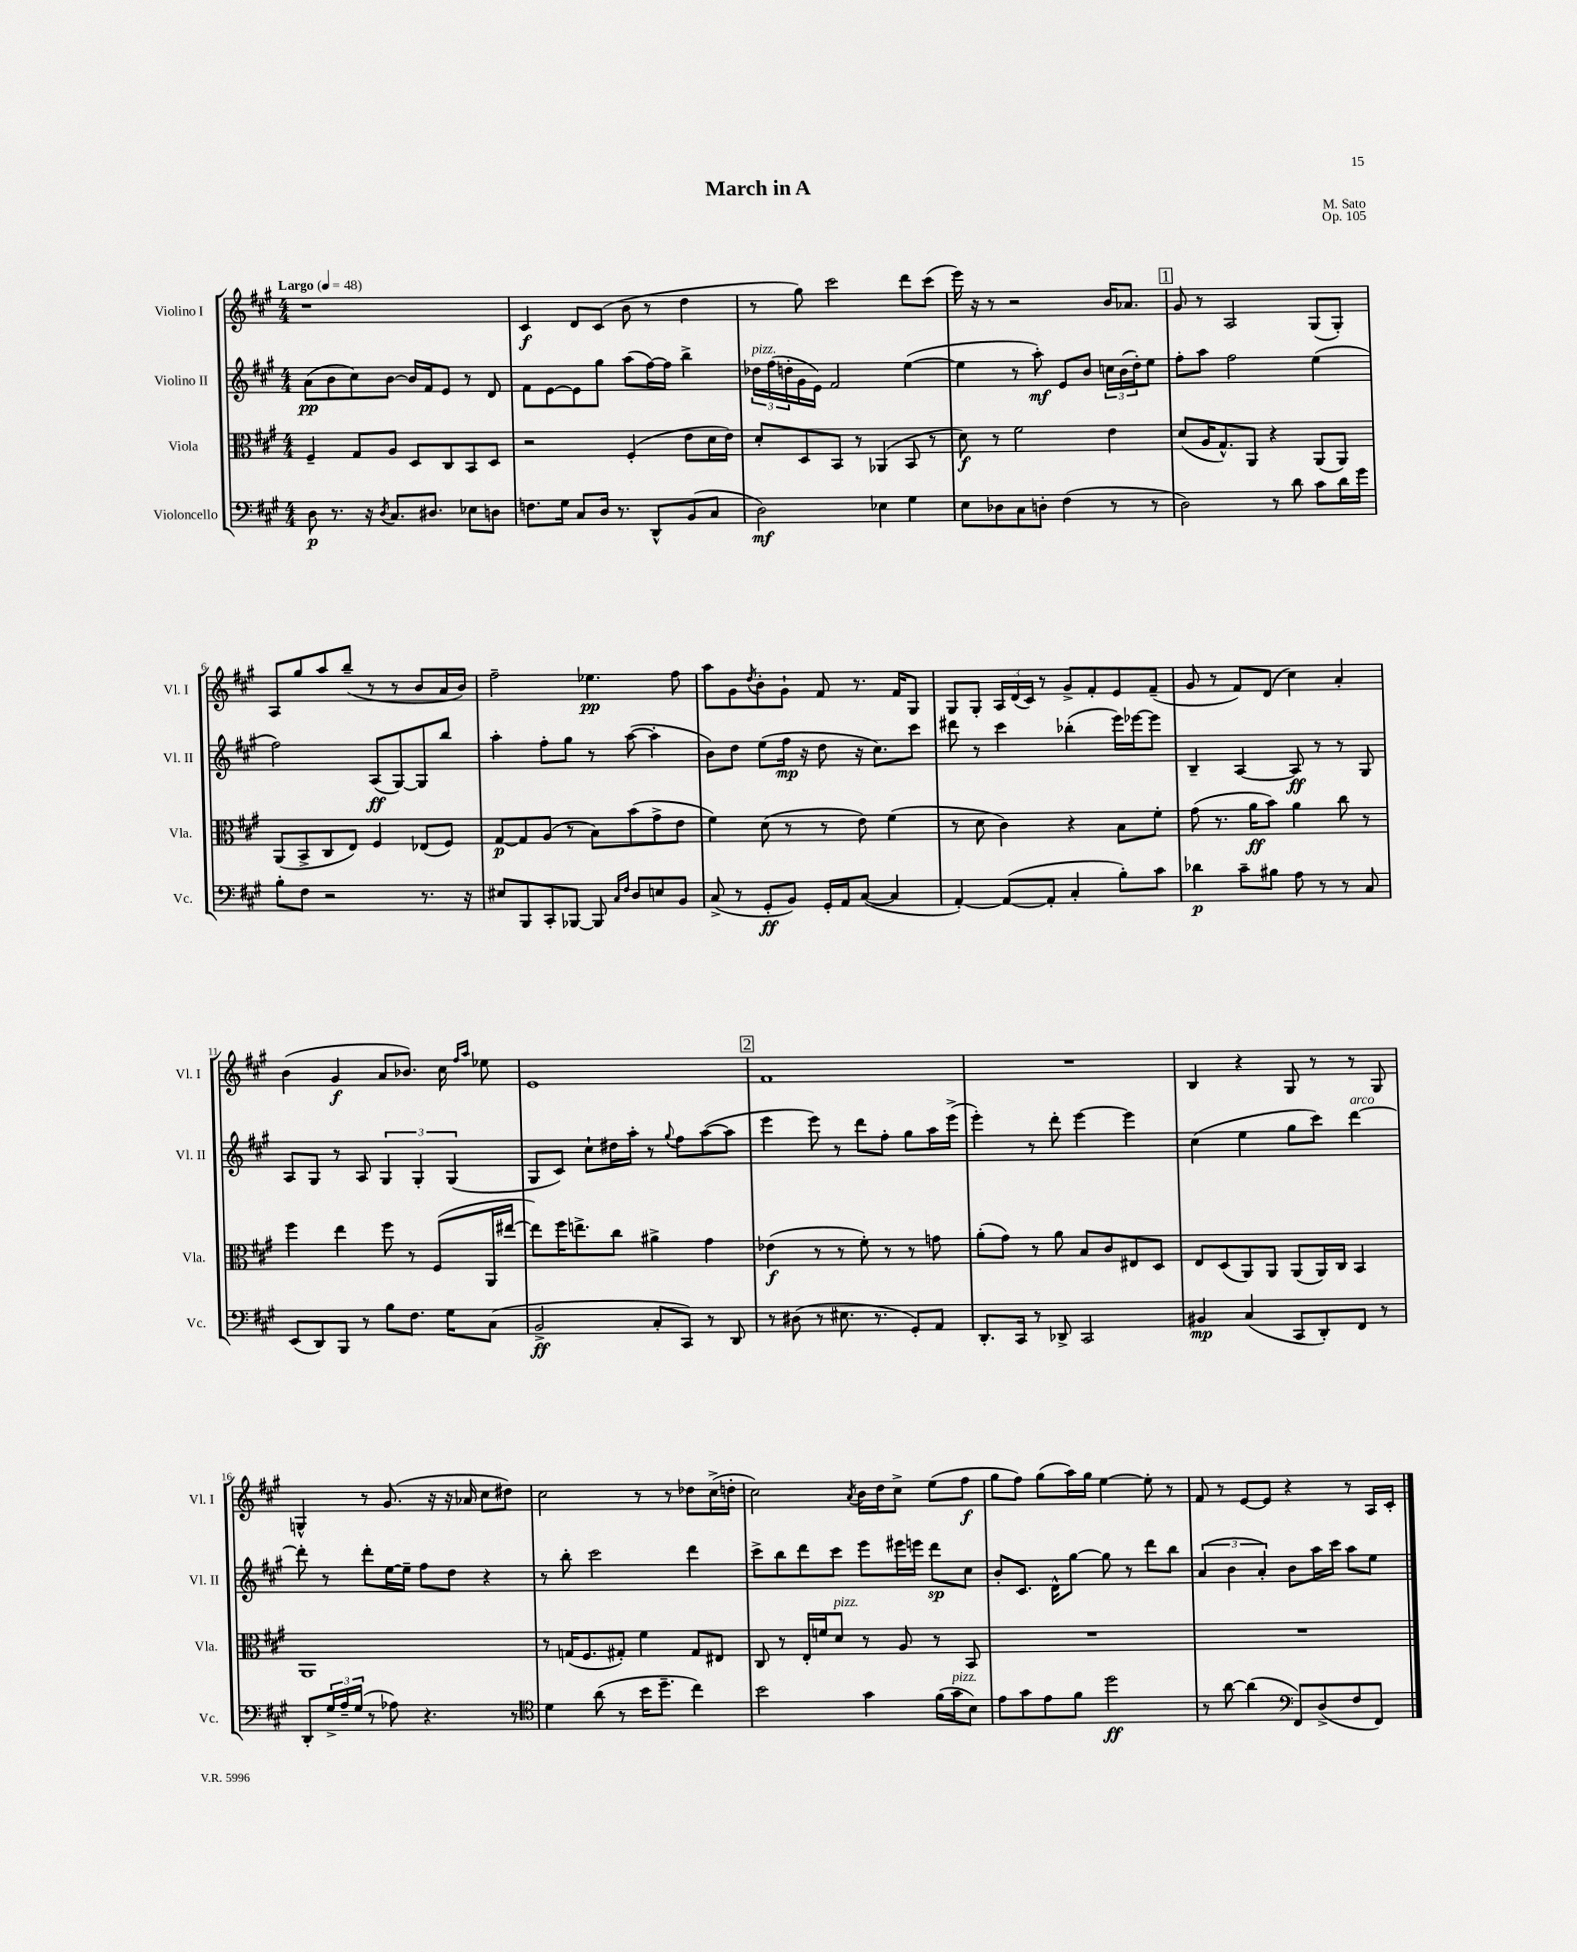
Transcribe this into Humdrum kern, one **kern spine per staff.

**kern	**kern	**kern	**kern
*staff4	*staff3	*staff2	*staff1
*clefF4	*clefC3	*clefG2	*clefG2
*k[f#c#g#]	*k[f#c#g#]	*k[f#c#g#]	*k[f#c#g#]
*M4/4	*M4/4	*M4/4	*M4/4
*MM48	*MM48	*MM48	*MM48
8D\	4F#~/	(8a\L	1r
8.r	.	8b\	.
.	8G#/L	8cc#\)	.
16r	.	.	.
8qD/	.	.	.
8.C#/L	8A/J	[8b\J	.
.	8D/L	16b/]LL	.
8.D#/J	.	16f#/J	.
.	8C#/	8e/J	.
8E-\L	8BB/	8r	.
8D\J	8D/J	8d/	.
=	=	=	=
8.F\L	2r	8f#\L	4c#/
.	.	[8e\	.
16G#\Jk	.	.	.
8C#/L	.	8e\]	8d/L
16D/Jk	.	8gg#\J	(8c#/J
8.r	.	.	.
.	(4F#'/	(8aa\L	8b\
8DD^^/L	.	[16ff#\L)	8r
.	.	16ff#\]JJ	.
(8BB/	8e\L	4bb^\	4dd\
8C#/J	16d\L	.	.
.	16e\JJ)	.	.
=	=	=	=
2D\)	8d'/L	24dd-\LL	8r
.	.	(24ff#\	.
.	.	24dd'\	.
.	8D/	16g#\	8gg#\)
.	.	16e\JJ)	.
.	8BB/J	2f#/	2ccc#\
.	8r	.	.
4E-\	(4AA-/	.	.
4G#\	8BB/	([4ee\	8ddd\L
.	8r	.	(8ccc#\J
=	=	=	=
8E\L	8d\)	4ee\]	16eee\)
.	.	.	16r
8D-\	8r	.	8r
8C#\	2f#\	8r	2r
8D'\J	.	8aa'\)	.
(4F#\	.	8e/L	.
.	.	8b/J	.
8r	4e\	24cc\LL	16b/LK
.	.	(24b\	.
.	.	.	8.a-/J
.	.	24dd'\J)	.
8r	.	8ee\J	.
=	=	=	=
2D\)	(8d/L	8ff#'\L	8g#/
.	16A/K	8aa\J	8r
.	8.G#^^/)	.	.
.	.	2ff#\	2A/
.	8AA/J	.	.
8r	4r	.	.
8d\	.	.	.
8c#\L	(8AA/L	(4ee\	(8G#/L
16d\L	8AA/J)	.	8G#'/J)
16g#\JJ	.	.	.
=	=	=	=
8B'\L	(8AA/L	2ff#\)	8A/L
8F#\J	8BB^/	.	8gg#/
2r	8C#/	.	8aa/
.	8E/J)	.	(8bb~/J
.	4F#/	(8A/L	8r
.	.	[8G#/)	8r
8.r	(8E-/L	8G#/]	8b/L
.	8F#/J)	8bb/J	16a/L
16r	.	.	16b/JJ)
=	=	=	=
8E#/L	[8G#/L	4aa'\	2ff#~\
8BBB/	8G#/]	.	.
8CC#'/	(8A/J	8ff#'\L	.
[8BBB-/J	8r	8gg#\J	.
8BBB-/]	8B\L)	8r	4.ee-\
16qqC#/LL	.	.	.
16qqF#/JJ	.	.	.
8D/L	(8b\	([8aa\	.
8E/	8g#^\	4aa'\]	.
8BB/J	8e\J	.	8ff#\
=	=	=	=
(8C#^/	4f#\)	8b\L)	8aa\L
8r	.	8dd\J	8g#\
.	.	.	8qdd/
8GG#'/L	(8d\	(8ee\L	8b'\
8BB/J)	8r	16ff#\Jk	8g#`\J
.	.	16r	.
16GG#'/LL	8r	8dd\	8f#/
16AA/J	.	.	.
([8C#/J	8e\)	16r	8.r
.	.	8.cc#\L)	.
4C#/]	(4f#\	.	.
.	.	.	16f#/LK
.	.	8ccc#\J	8G#/J
=	=	=	=
[4AA'/)	8r	8ddd#\	8G#/L
.	8d\	8r	8G#'/J
(8AA/_L	4c#\)	4ccc#\	24A/LL
.	.	.	(24d/
.	.	.	24c#/JJ)
8AA'/]J	.	.	8r
4C#'/	4r	(4bb-'\	8g#^/L
.	.	.	8f#'/
8B'\L)	8B\L	16eee\LL)	8e/
.	.	[16eee-\J	.
8c#\J	8f#'\J	8eee-\]J	(8f#~/J
=	=	=	=
4d-\	(8g#\	4B~/	8g#/
.	8.r	.	8r
8c#~\L	.	[4A/	8f#/L)
.	16a\LK	.	.
8B#\J	8b\J)	.	(8d/J
8A\	4a\	8A/]	4cc#\)
8r	.	8r	.
8r	8cc#\	8r	4a'/
8C#/	8r	8G#/	.
=	=	=	=
(8EE/L	4ff#\	8A/L	(4b\
8DD/)	.	8G#/J	.
8BBB/J	4ee\	8r	4g#/
8r	.	8A/	.
8B\L	8ff#\	6G#/	8a/L
8.F#\J	8r	.	8.b-/J)
.	.	6G#'/	.
.	(8F#/L	.	.
16G#\LK	.	.	16cc#\
.	.	(6G#/	.
.	.	.	16qqff#/LL
.	.	.	16qqaa/JJ
(8C#\J	16AA/L	.	8ee-\
.	[16ee#/JJ	.	.
=	=	=	=
2BB^/	8ee#\]L)	8G#/L	1e
.	16ff#\K	8c#/J)	.
.	8.ee^\	.	.
.	.	8cc#`\L	.
.	8cc#\J	16dd#\L	.
.	.	16aa'\JJ	.
8C#'/L	4a#^\	8r	.
.	.	8qqgg#/	.
8CC#/J)	.	8ff#\L	.
8r	4g#\	([8aa\	.
8DD/	.	8aa\]J	.
=	=	=	=
8r	(4e-\	4eee\	1f#
(8D#\	.	.	.
8r	8r	8eee\)	.
8.E#\	8r	8r	.
.	8f#'\)	8ddd\L	.
8.r	.	.	.
.	8r	8ff#'\J	.
8GG#'/L)	8r	8gg#\L	.
8AA/J	8g\	16aa\L	.
.	.	(16eee^\JJ	.
=	=	=	=
8.DD'/L	(8a'\L	4eee'\)	1r
.	8g#\J)	.	.
16CC#/Jk	.	.	.
8r	8r	8r	.
8DD-^/	8a\	8ddd'\	.
2CC#/	8B/L	[4eee\	.
.	8c#/	.	.
.	8E#/	4eee\]	.
.	8D/J	.	.
=	=	=	=
4BB#/	8E/L	(4cc#\	4B/
.	(8D/	.	.
(4C#/	8AA/)	4ee\	4r
.	8AA/J	.	.
8CC#/L	(8AA/L	8gg#\L	8G#/
8DD'/)	16AA/L)	8ccc#\J)	8r
.	16C#/JJ	.	.
8FF#/J	4BB/	[4ddd\	8r
8r	.	.	8G#/
=	=	=	=
8DD'/L	1AA	8ddd'\]	4G^^/
24G#^/L	.	8r	.
24A~/	.	.	.
(24G#/JJ	.	.	.
8r	.	8ddd'\L	8r
8A-\)	.	[16ee\L	(8.g#/
.	.	16ee~\]JJ	.
4.r	.	8ff#\L	.
.	.	.	16r
.	.	8dd\J	16r
.	.	.	16a-/
.	.	4r	8cc#\L
8r	.	.	8dd#\J)
=	=	=	=
*clefC4	*	*	*
4d\	8r	8r	2cc#\
.	(16G/LK	8bb'\	.
.	8.F#/	.	.
(8a\	.	2ccc#\	.
8r	8G#'/J)	.	.
16b\LK	4f#\	.	8r
8.dd~\J	.	.	.
.	.	.	8r
4cc#\)	8G#/L	4ddd\	8dd-\L
.	8E#/J	.	(16cc#^\L
.	.	.	16dd'\JJ
=	=	=	=
2b\	8C#/	8ccc#^\L	2cc#\)
.	8r	8bb\	.
.	16E'/LL	8ddd\	.
.	16f/J	.	.
.	8d/J	8ccc#\J	.
.	.	.	8qa/
4g#\	8r	8eee\L	16b\LL
.	.	.	16dd\J
.	8A/	16eee#\L	8cc#^\J
.	.	16eee\JJ	.
(16f#\LL	8r	8ddd\L	(8ee\L
16g#\J	.	.	.
8B\J)	8BB/	8cc#\J	8ff#\J
=	=	=	=
8e\L	1r	8b'/L	8gg#\L
8g#\	.	8.c#/J	8ff#\J)
8e\	.	.	(8gg#\L
.	.	16d^^\LK	.
8f#\J	.	[8gg#\J	16aa\L)
.	.	.	16gg#\JJ
2dd\	.	8gg#\]	[4ee\
.	.	8r	.
.	.	8ddd\L	8ee'\]
.	.	8bb\J	8r
=	=	=	=
8r	1r	(6a/	8f#/
[8a\	.	.	8r
.	.	6b\	.
(4a\]	.	.	[8e/L
.	.	6a'/)	.
.	.	.	8e/]J
*clefF4	*	*	*
8FF#/L)	.	8b\L	4r
(8D^/	.	16aa\L	.
.	.	16ccc#\JJ	.
8F#/	.	8aa\L	8r
8FF#/J)	.	8ee\J	16A/LL
.	.	.	16c#'/JJ
==	==	==	==
*-	*-	*-	*-
